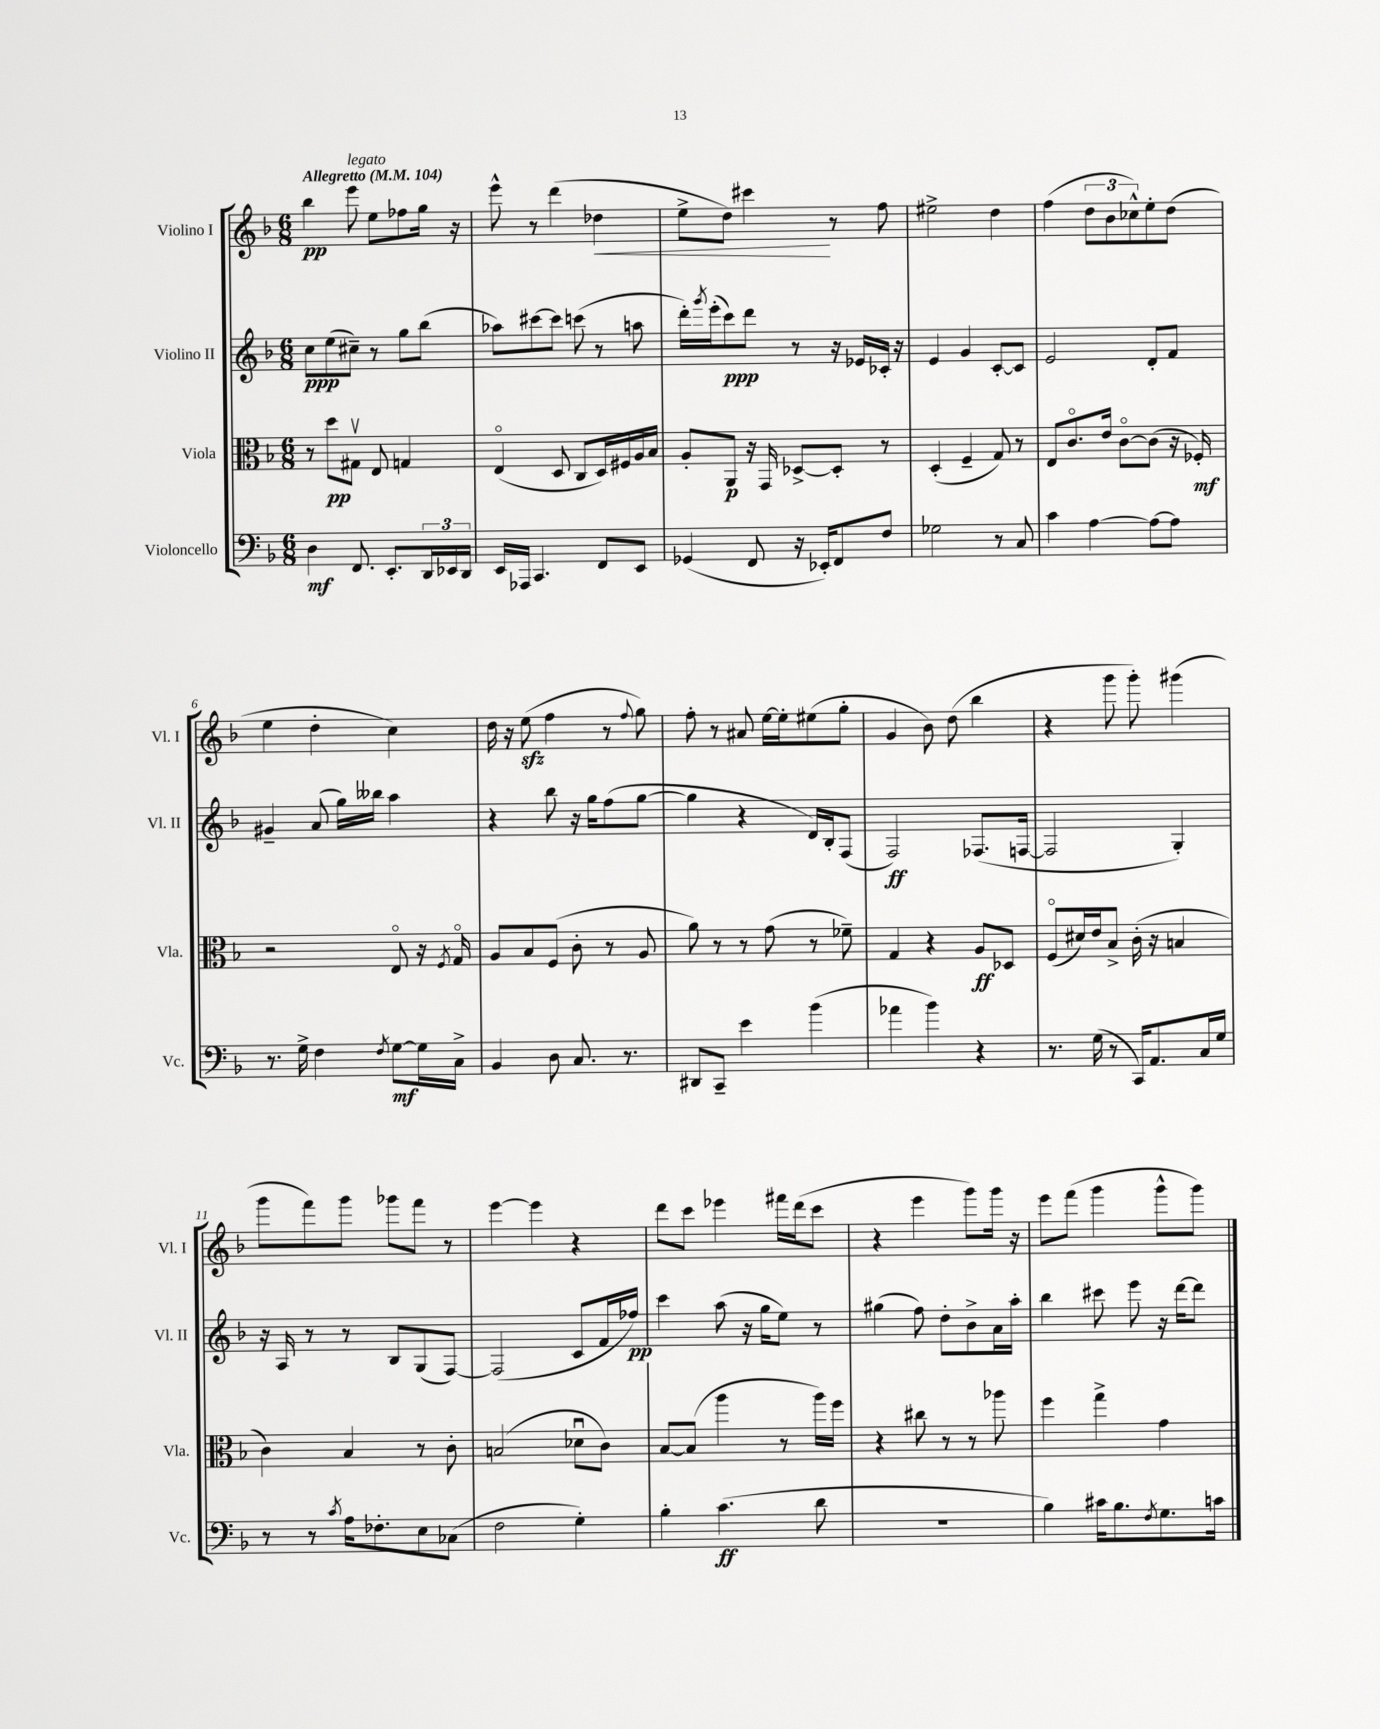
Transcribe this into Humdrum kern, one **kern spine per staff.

**kern	**dynam	**kern	**dynam	**kern	**dynam	**kern	**dynam
*part4	*part4	*part3	*part3	*part2	*part2	*part1	*part1
*staff4	*staff4	*staff3	*staff3	*staff2	*staff2	*staff1	*staff1
*I"Violoncello	*	*I"Viola	*	*I"Violino II	*	*I"Violino I	*
*I'Vc.	*	*I'Vla.	*	*I'Vl. II	*	*I'Vl. I	*
*clefF4	*	*clefC3	*	*clefG2	*	*clefG2	*
*k[b-]	*	*k[b-]	*	*k[b-]	*	*k[b-]	*
*M6/8	*	*M6/8	*	*M6/8	*	*M6/8	*
*MM104	*	*MM104	*	*MM104	*	*MM104	*
=1	=1	=1	=1	=1	=1	=1	=1
!	!	!	!	!	!	!LO:TX:a:B:t=Allegretto	!
4D\	mf	8r	.	8cc\L	ppp	4bb-\	pp
.	.	8dd\L	pp	(8ee\	.	.	.
!	!	!	!	!	!	!LO:TX:a:i:t=legato	!
8.FF/	.	8G#Xv\J	.	8cc#X~\J)	.	8eee\	.
.	.	8E/	.	8r	.	8ee\L	.
8.EE'/L	.	.	.	.	.	.	.
.	.	4Gn/	.	8gg\L	.	8ff-X\	.
24DD/L	.	.	.	(8bb-\J	.	16gg\Jk	.
24EE-X/	.	.	.	.	.	.	.
.	.	.	.	.	.	16r	.
24DD/JJ	.	.	.	.	.	.	.
=2	=2	=2	=2	=2	=2	=2	=2
16EE/LL	.	(4E/	.	8aa-X\L)	.	8eee^^\	.
16AAA-X/JJ	.	.	.	.	.	.	.
4.CC/	.	.	.	[8ccc#X\	.	8r	.
.	.	8D/	.	8ccc#\J]	.	(4ddd\	.
.	.	8C/L	.	(8cccn\	.	.	.
!	!	!	!	!	!	!	!LO:HP:b
8FF/L	.	16D/L)	.	8r	.	4dd-X\	<
.	.	16F#X/	.	.	.	.	.
8EE/J	.	16A/	.	8aan\	.	.	.
.	.	16B-/JJ	.	.	.	.	.
=3	=3	=3	=3	=3	=3	=3	=3
(4GG-X/	.	8A'/L	.	16ddd'\LL)	.	8ee^\L	.
.	.	.	.	8qggg/	.	.	.
.	.	.	.	(16eee'\J	.	.	.
.	.	8AA/J	p	8ccc\)	ppp	8dd\J)	.
8FF/	.	16r	.	8ddd\J	.	4ccc#X\	.
.	.	16GG/	.	.	.	.	.
16r	.	[8D-X^/L	.	8r	.	.	.
16EE-X'/KL)	.	.	.	.	.	.	.
8FF/	.	8D-'/J]	.	16r	.	8r	[
.	.	.	.	16e-X/LL	.	.	.
8F/J	.	8r	.	16c-X'/JJ	.	8ff\	.
.	.	.	.	16r	.	.	.
=4	=4	=4	=4	=4	=4	=4	=4
2G-X\	.	(4D'/	.	4e/	.	2ee#X^\	.
.	.	4F~/	.	4g/	.	.	.
8r	.	8G/)	.	[8c'/L	.	4dd\	.
8C/	.	8r	.	8c/J]	.	.	.
=5	=5	=5	=5	=5	=5	=5	=5
4c\	.	8E/L	.	2e/	.	(4ff\	.
.	.	8.c/	.	.	.	.	.
[4A\	.	.	.	.	.	12dd\L	.
.	.	16e/Jk	.	.	.	.	.
.	.	.	.	.	.	12b-\	.
.	.	[8c\L	.	.	.	.	.
.	.	.	.	.	.	12cc-X^^\)	.
8A\L_	.	(8c\J]	.	8d'/L	.	8ee'\	.
8A\J]	.	16r	.	8f/J	.	(8dd\J	.
.	.	16F-X'/)	mf	.	.	.	.
!!LO:LB:g=z
=6	=6	=6	=6	=6	=6	=6	=6
8.r	.	2r	.	4g#X~/	.	4ee\	.
16G^\	.	.	.	.	.	.	.
4F\	.	.	.	(8a/	.	4dd'\	.
.	.	.	.	16gg\LL)	.	.	.
.	.	.	.	16bb--X\JJ	.	.	.
8qF/	.	.	.	.	.	.	.
[8G\L	mf	8E/	.	4aa\	.	4cc\)	.
16G\L]	.	16r	.	.	.	.	.
.	.	8qF/	.	.	.	.	.
16C^\JJ	.	16G/	.	.	.	.	.
=7	=7	=7	=7	=7	=7	=7	=7
4BB-/	.	8A/L	.	4r	.	16dd\	.
.	.	.	.	.	.	16r	.
.	.	8B-/	.	.	.	(8eezz\	.
8D\	.	(8F/J	.	8bb-\	.	4ff\	.
8.C/	.	8c'\	.	16r	.	.	.
.	.	.	.	16gg\KL	.	.	.
.	.	8r	.	(8ff\	.	8r	.
8.r	.	.	.	.	.	.	.
.	.	.	.	.	.	8qqff/	.
.	.	8A/	.	[8gg\J	.	8gg\)	.
=8	=8	=8	=8	=8	=8	=8	=8
8DD#X/L	.	8a\)	.	4gg\]	.	8ff'\	.
8CC~/J	.	8r	.	.	.	8r	.
4e\	.	8r	.	4r	.	8a#X/	.
.	.	(8g\	.	.	.	[16ee\LL	.
.	.	.	.	.	.	16ee'\J]	.
(4b-\	.	8r	.	16d/LL)	.	(8ee#X\	.
.	.	.	.	16B-'/J	.	.	.
.	.	8f-X~\)	.	(8F/J	.	8gg'\J	.
=9	=9	=9	=9	=9	=9	=9	=9
4a-X\	.	4G/	.	2F/)	ff	4g/	.
4b-\)	.	4r	.	.	.	8b-\)	.
.	.	.	.	.	.	(8dd\	.
4r	.	8A/L	ff	(8.F-X/L	.	4bb-\	.
.	.	8D-X/J	.	.	.	.	.
.	.	.	.	[16Fn/Jk	.	.	.
=10	=10	=10	=10	=10	=10	=10	=10
8.r	.	(8F/L	.	2F/]	.	4r	.
.	.	16d#X/L)	.	.	.	.	.
(16G\	.	16e/J	.	.	.	.	.
8r	.	8B-^/J	.	.	.	8ggg\	.
16CC/KL)	.	(16c'\	.	.	.	8ggg'\)	.
8.AA/	.	16r	.	.	.	.	.
.	.	4Bn/	.	4G'/)	.	(4ggg#X\	.
16C/L	.	.	.	.	.	.	.
16G/JJ	.	.	.	.	.	.	.
!!LO:LB:g=z
=11	=11	=11	=11	=11	=11	=11	=11
8r	.	4c\)	.	16r	.	8ggg\L	.
.	.	.	.	16A/	.	.	.
8r	.	.	.	8r	.	8fff\)	.
8qc/	.	.	.	.	.	.	.
16A\KL	.	4B-/	.	8r	.	8ggg\J	.
8.F-X'\	.	.	.	.	.	.	.
.	.	.	.	8B-/L	.	8ggg-X\L	.
8E\	.	8r	.	(8G/	.	8fff\J	.
(8C-X\J	.	8c'\	.	[8F/J)	.	8r	.
=12	=12	=12	=12	=12	=12	=12	=12
2F\	.	(2Bn/	.	(2F/]	.	[4eee\	.
.	.	.	.	.	.	4eee\]	.
4G'\)	.	8d-Xu\L	.	8c/L	.	4r	.
.	.	8c\J)	.	16f/L	.	.	.
.	.	.	.	16ff-X/JJ)	pp	.	.
=13	=13	=13	=13	=13	=13	=13	=13
4B-'\	.	[8B-/L	.	4ccc\	.	8ddd\L	.
.	.	(8B-/J]	.	.	.	8ccc\J	.
(4.c\	ff	4aa\	.	(8aa\	.	4eee-X\	.
.	.	.	.	16r	.	.	.
.	.	.	.	16gg\KL	.	.	.
.	.	8r	.	8ee\J)	.	16fff#X\LL	.
.	.	.	.	.	.	(16ddd\J	.
8d\	.	16aa\LL)	.	8r	.	8ccc\J	.
.	.	16ff\JJ	.	.	.	.	.
=14	=14	=14	=14	=14	=14	=14	=14
2.r	.	4r	.	(4gg#X\	.	4r	.
.	.	8cc#X\	.	8ff\)	.	4eee\	.
.	.	8r	.	8dd'\L	.	.	.
.	.	8r	.	8b-^\	.	8ggg\L)	.
.	.	8aa-X\	.	16a\L	.	16ggg\Jk	.
.	.	.	.	16aa'\JJ	.	16r	.
=15	=15	=15	=15	=15	=15	=15	=15
4B-\)	.	4ff\	.	4bb-\	.	8eee\L	.
.	.	.	.	.	.	(8fff\J	.
16c#X\KL	.	4gg^\	.	8ccc#X\	.	4ggg\	.
8.B-\	.	.	.	.	.	.	.
.	.	.	.	8eee\	.	.	.
8qF/	.	.	.	.	.	.	.
8.G\	.	4g\	.	16r	.	8ggg^^\L	.
.	.	.	.	[16ddd\KL	.	.	.
.	.	.	.	8ddd\J]	.	8ggg\J)	.
16cn\Jk	.	.	.	.	.	.	.
==	==	==	==	==	==	==	==
*-	*-	*-	*-	*-	*-	*-	*-
